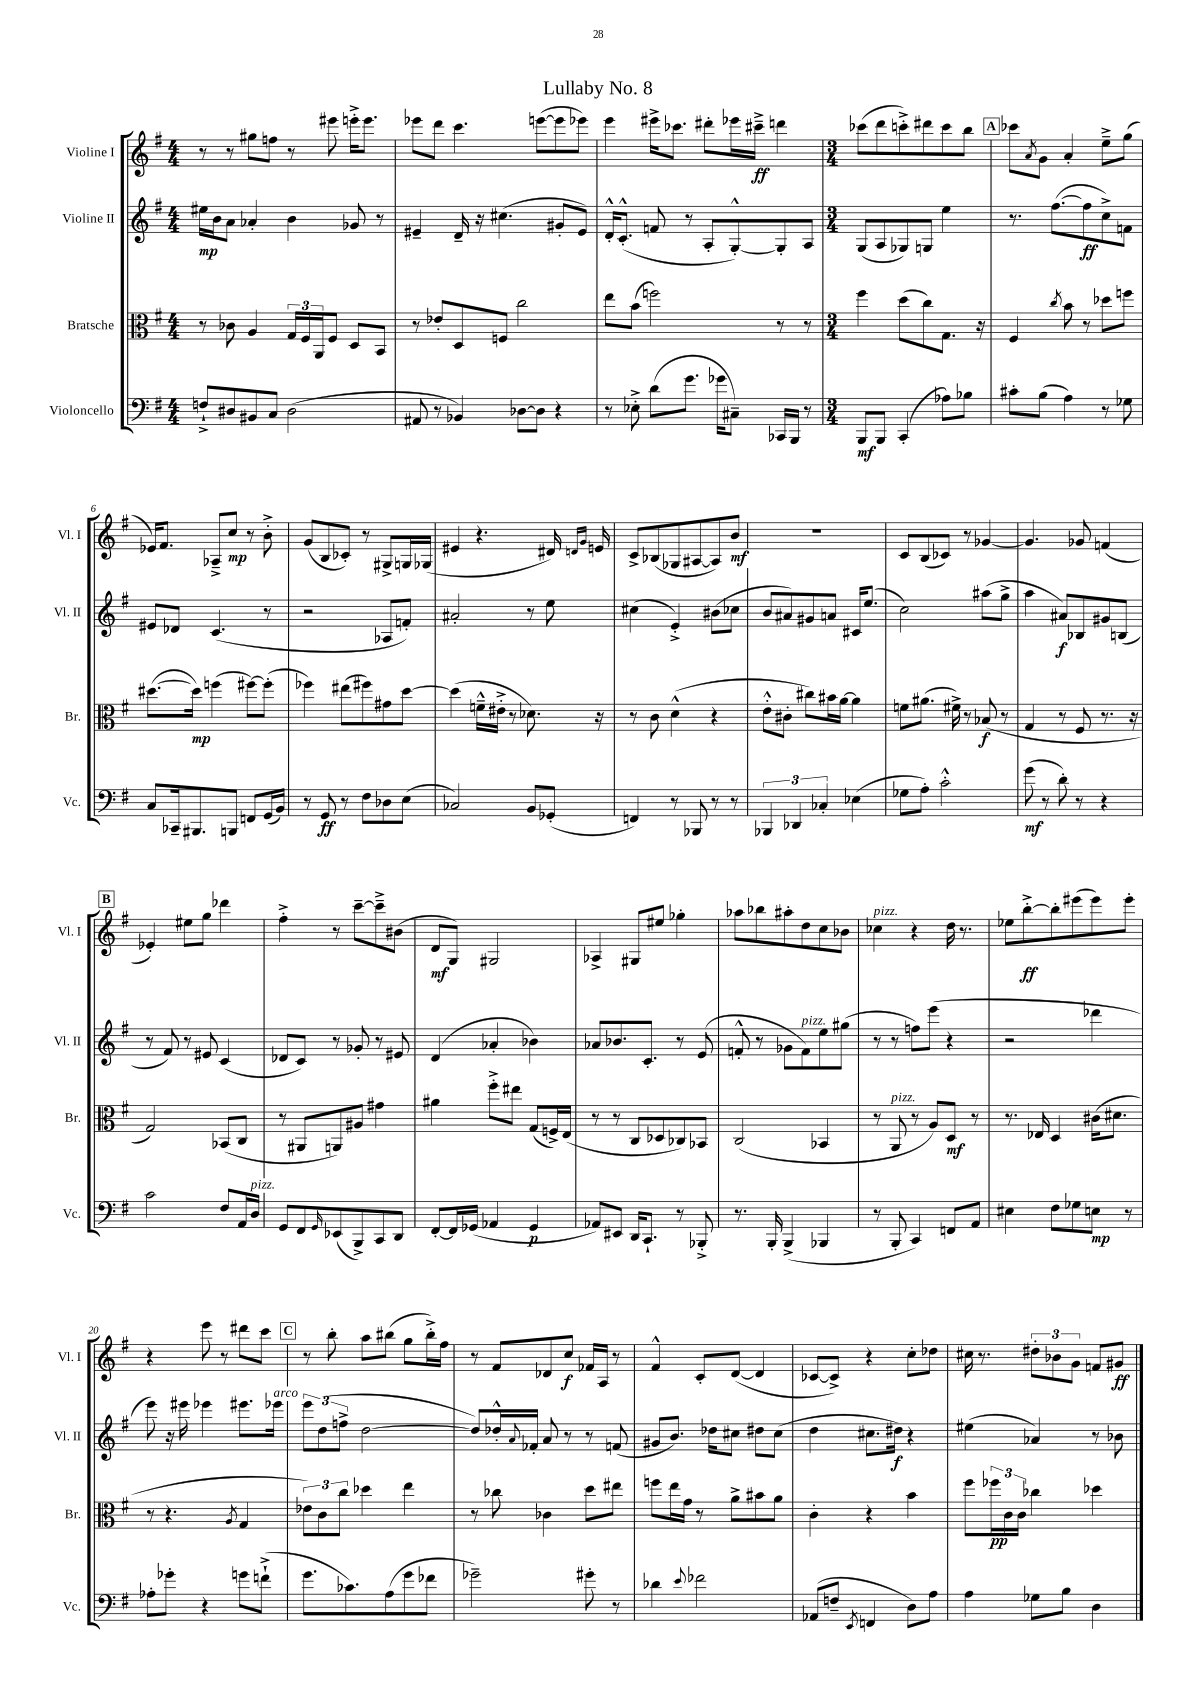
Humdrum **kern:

**kern	**kern	**kern	**kern
*staff4	*staff3	*staff2	*staff1
*clefF4	*clefC3	*clefG2	*clefG2
*k[f#]	*k[f#]	*k[f#]	*k[f#]
*M4/4	*M4/4	*M4/4	*M4/4
8F`^	8r	16ee#	8r
.	.	16b	.
8D#	8c-	8a	8r
8BB#	4A	4a-'	8gg#
8C	.	.	8ff
(2D#	24G	4b	8r
.	24F#	.	.
.	24AA	.	.
.	8F#	.	8eee#
.	8D	8g-	16eee'^
.	.	.	8.eee
.	8BB	8r	.
=	=	=	=
8AA#	8r	4e#~	8eee-
8r	8e-'	.	8ddd
4BB-)	8D	16d~	4.ccc
.	.	16r	.
.	8F	(4.cc#	.
[8D-	2cc	.	.
8D-]	.	.	([8eee
4r	.	8g#'	8eee]
.	.	8e#)	8eee-)
=	=	=	=
8r	8ee	16d'^^	4eee
.	.	(8.c'^^	.
8E-'^	(8b	.	.
(8d	2ff)	8f	16eee#^
.	.	.	8.ccc-
8.g	.	8r	.
.	.	8A'	8ddd#'
16g-	.	.	.
8C#~)	.	[8G'^^)	16eee-
.	.	.	16ccc#~^
16CC-	8r	8G']	4ddd
16BBB	.	.	.
8r	8r	8A	.
=	=	=	=
*M3/4	*M3/4	*M3/4	*M3/4
8BBB	4ff#	(8G	(8ccc-
8BBB	.	8A	8ddd
(4CC'	(8dd	8G-)	8ccc'^)
.	8cc)	8G	8ddd#
8A-)	8.G	4ee	8ccc
8B-	.	.	8bb
.	16r	.	.
=	=	=	=
8c#'	4F#	8.r	8ccc-
.	.	.	8qa
(8B	.	.	8g
.	.	([8.ff#	.
.	8qcc	.	.
4A)	8b	.	4a'
.	8r	8ff#]	.
8r	8dd-	8cc^)	8ee~^
8G-	8ff	8f	(8gg
=	=	=	=
8C	([8.dd#	8e#	16e-)
.	.	.	8.f#
16CC-~	.	8d-	.
8.BBB#	16dd#])	.	.
.	(4ff	(4.c	8A-~^
8BBB	.	.	8cc
8FF	[8ff#)	.	8r
(16GG	(8ff#']	8r	8b'^
16BB)	.	.	.
=	=	=	=
8r	4ff-)	2r	(8g
8GG	.	.	8B
8r	(8ee#	.	8c-')
8F#	8ff#)	.	8r
8D-	8g#	8A-	8G#^
(8E	[8dd	8f')	16G
.	.	.	(16G-
=	=	=	=
2C-)	(4dd]	2a#'	4e#
.	16f~^^	.	4.r
.	16e#'^	.	.
.	8r	.	.
8BB	8.d-)	8r	.
(8GG-'	.	8ee	16d#)
.	.	.	16qqd
.	.	.	16qqg
.	16r	.	16e
=	=	=	=
4FF)	8r	(4cc#	8c^
.	8c	.	(8B-
8r	(4d^^	4e'^)	8G-
8BBB-	.	.	[8A#
8r	4r	(8b#	8A#])
8r	.	8cc-	8b
=	=	=	=
6BBB-	8e'^^	8b	2.r
.	8c#'	8a#)	.
6DD-	.	.	.
.	8cc#)	8g#	.
6C-'	.	.	.
.	16b#	8a	.
.	[16a	.	.
(4E-	4a]	16c#	.
.	.	(8.ee	.
=	=	=	=
8G-	8f	2cc)	8c
8A')	(8.a#	.	(8B
2c'^^	.	.	8c-)
.	16f#^)	.	.
.	8r	.	8r
.	(8B-	(8aa#	[4g-
.	8r	8gg^	.
=	=	=	=
(8g	4G	4aa	4.g-]
8r	.	.	.
8d')	8r	8a#)	.
8r	8F#	8B-	8g-
4r	8.r	8g#	(4f
.	.	(8B	.
.	16r	.	.
=	=	=	=
2c	2G)	8r	4e-')
.	.	8f#)	.
.	.	8r	8ee#
.	.	8e#	8gg
8F#	(8BB-	(4c	4ddd-
16AA	8C	.	.
16D	.	.	.
=	=	=	=
8GG	8r	8d-	4ff#'^
8FF#	8AA#	8c)	.
16qqGG	.	.	.
(8EE-	8AA)	8r	8r
8BBB^)	8A#	8g-'	[8ccc~
8CC	4g#	8r	8ccc~^]
8DD	.	8e#	(8b#
=	=	=	=
[8FF#'	4a#	(4d	8d
16FF#]	.	.	8G)
(16GG-	.	.	.
4AA-	8ff#'^	4a-'	2G#
.	8ee#	.	.
4GG-	(8G	4b-)	.
.	16F^)	.	.
.	(16E	.	.
=	=	=	=
8AA-)	8r	8a-	4A-^
8EE#	8r	8.b-	.
16DD	8C	.	8G#
8.CC`	.	8.c'	.
.	8D-	.	8ee#
8r	8C-)	8r	4gg-'
8BBB-'^	8BB-	(8e	.
=	=	=	=
8.r	(2C	8f'^^	8aa-
.	.	8r	8bb-
16BBB'	.	.	.
(4BBB^	.	8g-	8aa#'
.	.	8f)	8dd
4BBB-	4BB-	8ee	8cc
.	.	(8gg#	8b-
=	=	=	=
8r	8r	8r	4cc-
8BBB'	8AA	8r	.
4CC)	8r	8ff)	4r
.	8A)	(8eee	.
8FF	8D	4r	16dd
.	.	.	8.r
8AA	8r	.	.
=	=	=	=
4E#	8.r	2r	8ee-
.	.	.	[8bb'^
.	16E-	.	.
8F#	4D	.	8bb']
8G-	.	.	(8eee#
8E	(16c#	4ddd-	8eee#)
.	8.d#	.	.
8r	.	.	8eee#'
=	=	=	=
8A-'	8r	8eee)	4r
8g-'	4.r	16r	.
.	.	16eee#	.
4r	.	4eee-	8eee
.	.	.	8r
.	8qA	.	.
8g	4G	8.eee#	8ddd#
(8f`^	.	.	8ccc
.	.	16eee-	.
=	=	=	=
8.g	12e-)	12eee	8r
.	12c	(12dd	.
.	.	.	8bb'
.	12cc	12ff^	.
8.c-)	.	.	.
.	4dd-	[2dd	8aa
(8A	.	.	(8bb#
8g	4ee	.	8gg
8f-	.	.	16bb#'^)
.	.	.	16ff#
=	=	=	=
2g-~)	8r	8dd])	8r
.	8cc-	16dd-'^^	8f#
.	.	8qqa	.
.	.	16f-'	.
.	4c-	8a	8d-
.	.	8r	8cc
8g#'	8dd	8r	16f-
.	.	.	16A
8r	8ee#	(8f	8r
=	=	=	=
4d-	8ff	8g#	4f#^^
.	16ee	8.b)	.
.	16g	.	.
8qqe	.	.	.
2f-	8r	.	8c'
.	.	16dd-	.
.	8a^	8cc#	([8d
.	8b#	8dd#	4d]
.	8a	(8cc#	.
=	=	=	=
(8AA-	4c'	4dd	[8c-
8F~	.	.	8c-^])
8qEE	.	.	.
4FF	4r	8.cc#	4r
.	.	16dd#)	.
8D)	4b	4r	8cc'
8A	.	.	8dd-
=	=	=	=
4A	8ff#	(4ee#	16cc#
.	.	.	8.r
.	24ff-	.	.
.	24c	.	.
.	24c	.	.
8G-	4cc-	4a-)	12dd#'
.	.	.	12b-
8B	.	.	.
.	.	.	12g
4D	4dd-	8r	8f
.	.	8b-	8g#
==	==	==	==
*-	*-	*-	*-
